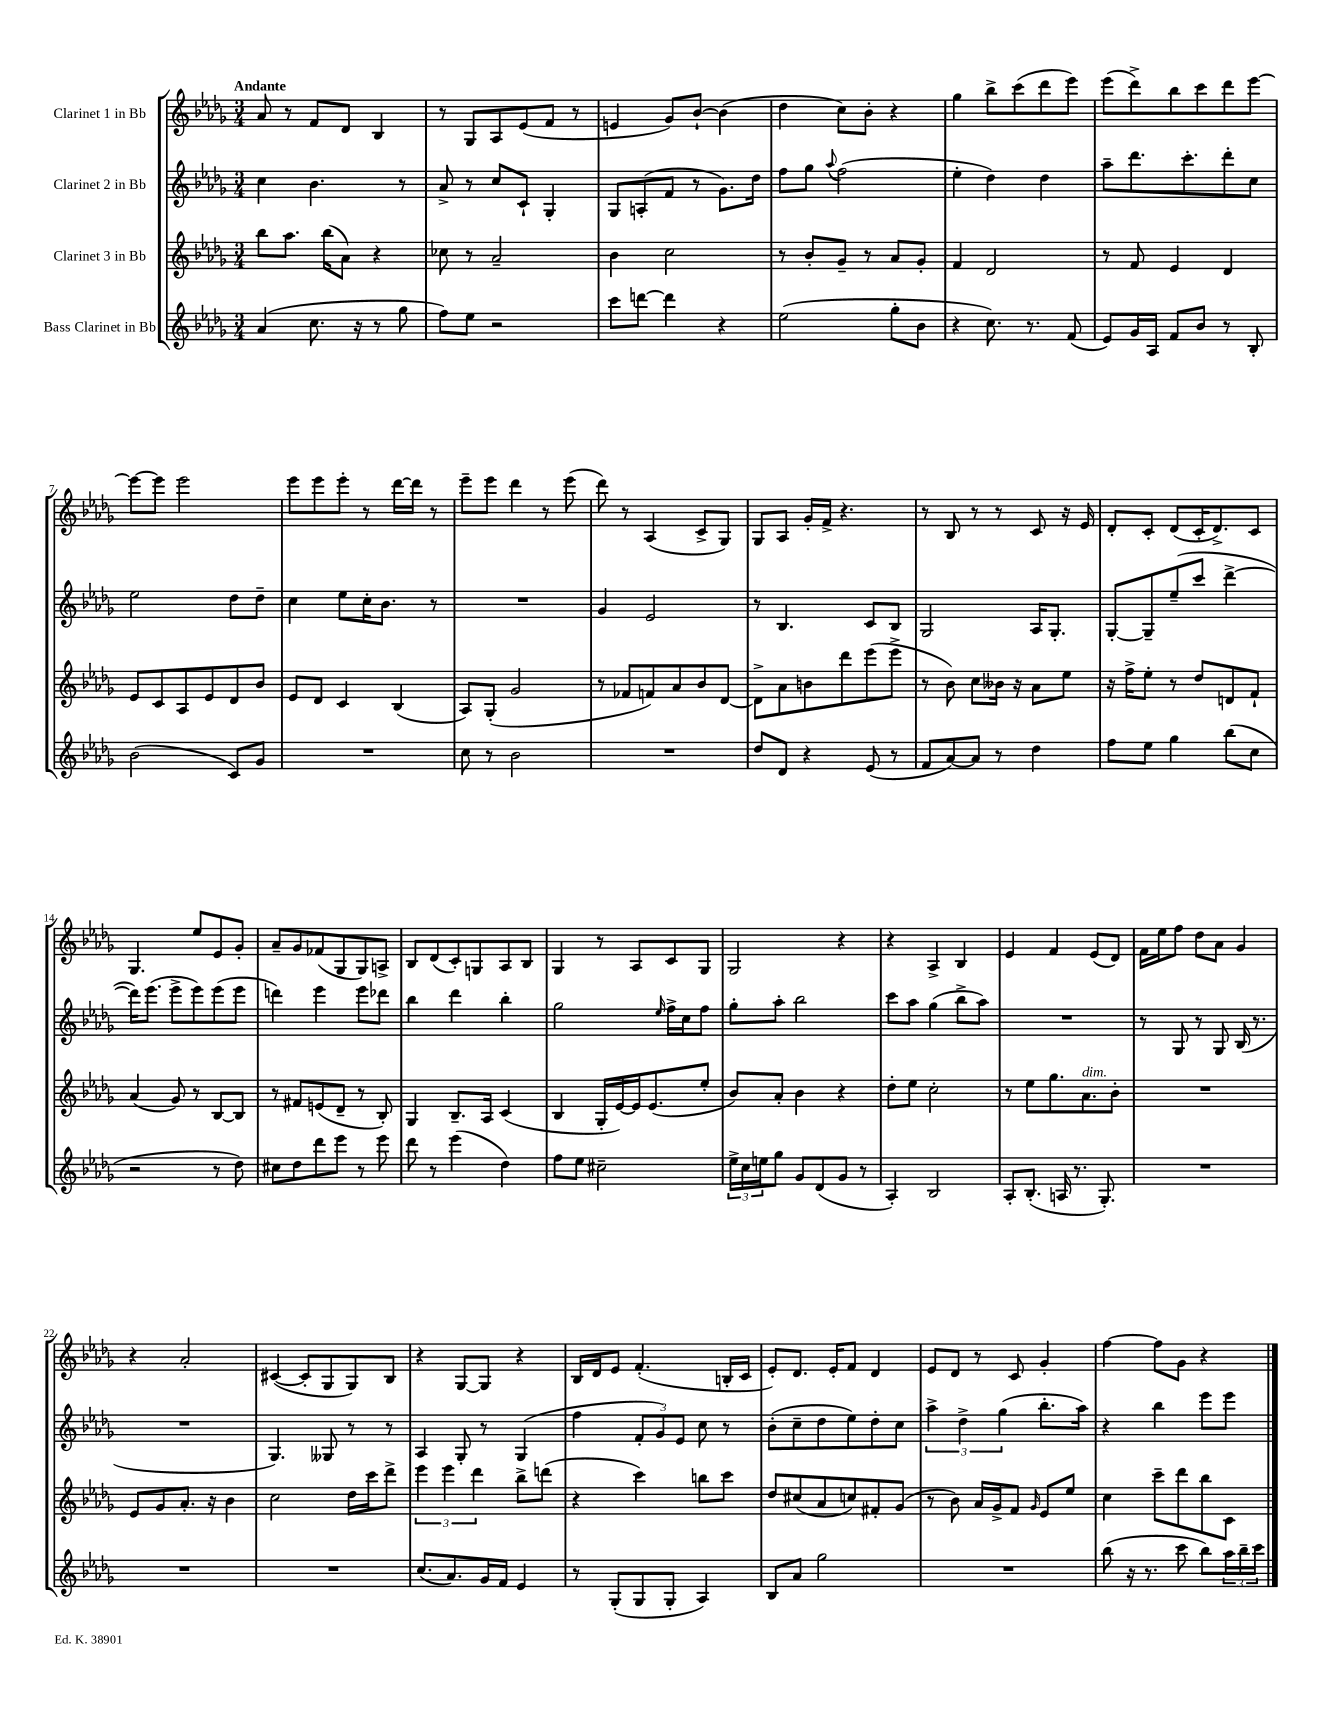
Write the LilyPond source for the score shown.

<<
\new StaffGroup <<
\new Staff = "s0" \with { instrumentName = "Clarinet 1 in Bb" } {
    \clef treble \key des \major \numericTimeSignature \time 3/4 \tempo "Andante"
    aes'8 r8 f'8 des'8 bes4 |
    r8 ges8 aes8 ees'8( f'8 r8 |
    e'4 ges'8) bes'8~-! bes'4( |
    des''4 c''8) bes'8-. r4 |
    ges''4 bes''8-> c'''8( des'''8 ees'''8) |
    ees'''8( des'''8->) bes''8 c'''8 des'''8 ees'''8~ |
    ees'''8~ ees'''8 ees'''2 |
    ees'''8 ees'''8 ees'''8-. r8 des'''16~ des'''16 r8 |
    ees'''8-- ees'''8 des'''4 r8 ees'''8( |
    des'''8) r8 aes4( c'8-> ges8) |
    ges8 aes8 ges'16-. f'16-> r4. |
    r8 bes8 r8 r8 c'8 r16 ees'16 |
    des'8-. c'8-. des'8( c'16-. des'8.->) c'8 |
    ges4. ees''8 ees'8 ges'8-. |
    aes'8-- ges'8 fes'8( ges8 ges8) a8-> |
    bes8 des'8( c'8-.) g8 aes8 bes8 |
    ges4 r8 aes8 c'8 ges8 |
    ges2 r4 |
    r4 aes4-> bes4 |
    ees'4 f'4 ees'8( des'8) |
    f'16 ees''16 f''8 des''8 aes'8 ges'4 |
    r4 aes'2-. |
    cis'4~( cis'8-. ges8 ges8) bes8 |
    r4 ges8~ ges8 r4 |
    bes16 des'16 ees'8 f'4.-.( b16-. c'16 |
    ees'8-.) des'8. ees'16-. f'8 des'4 |
    ees'8 des'8 r8 c'8 ges'4-. |
    f''4~ f''8 ges'8 r4 \bar "|." |
}
\new Staff = "s1" \with { instrumentName = "Clarinet 2 in Bb" } {
    \clef treble \key des \major \numericTimeSignature \time 3/4
    c''4 bes'4. r8 |
    aes'8-> r8 c''8 c'8-! ges4-. |
    ges8 a8-.( f'8 r8 ges'8.) des''16 |
    f''8 ges''8 \appoggiatura { aes''8 } f''2( |
    ees''4-. des''4) des''4 |
    aes''8-- des'''8. c'''8.-. des'''8-. c''8 |
    ees''2 des''8 des''8-- |
    c''4 ees''8 c''16-. bes'8. r8 |
    R2. |
    ges'4 ees'2 |
    r8 bes4. c'8 bes8 |
    ges2 aes16 ges8.-. |
    ges8~-. ges8-- ees''8--( c'''8 des'''4~-> |
    des'''16) ees'''8.( ees'''8-> ees'''8) ees'''8( ees'''8 |
    d'''4) ees'''4 ees'''8 des'''8 |
    bes''4 des'''4 bes''4-. |
    ges''2 \grace { ees''16 } f''16-> c''16 f''8 |
    ges''8-. aes''8-. bes''2 |
    c'''8 aes''8 ges''4( bes''8-> aes''8) |
    R2. |
    r8 ges8 r8 ges8 bes16( r8. |
    R2. |
    ges4.) geses8 r8 r8 |
    aes4 ges8-. r8 ges4( |
    f''4 \tuplet 3/2 { f'8-. ges'8) ees'8 } c''8 r8 |
    bes'8-.( c''8-- des''8 ees''8) des''8-. c''8 |
    \tuplet 3/2 { aes''4-> des''4-> ges''4( } bes''8.-. aes''16) |
    r4 bes''4 ees'''8 ees'''8 \bar "|." |
}
\new Staff = "s2" \with { instrumentName = "Clarinet 3 in Bb" } {
    \clef treble \key des \major \numericTimeSignature \time 3/4
    bes''8 aes''8. bes''16( aes'8) r4 |
    ces''8 r8 aes'2-- |
    bes'4 c''2 |
    r8 bes'8-. ges'8-- r8 aes'8 ges'8-. |
    f'4 des'2 |
    r8 f'8 ees'4 des'4 |
    ees'8 c'8 aes8 ees'8 des'8 bes'8 |
    ees'8 des'8 c'4 bes4( |
    aes8) ges8-.( ges'2 |
    r8 fes'8 f'8) aes'8 bes'8 des'8~ |
    des'8-> aes'8 b'8 des'''8 ees'''8( ees'''8-> |
    r8 bes'8) c''8 beses'16 r16 aes'8 ees''8 |
    r16 f''16-> ees''8-. r8 des''8 d'8 f'8-! |
    aes'4( ges'8) r8 bes8~ bes8 |
    r8 fis'8 e'8( des'8-- r8 bes8-.) |
    ges4 bes8.-- aes16 c'4( |
    bes4 ges16-. ees'16~) ees'16 ees'8.( ees''8-. |
    bes'8) aes'8-. bes'4 r4 |
    des''8-. ees''8 c''2-. |
    r8 ees''8 ges''8. aes'8.^\markup { \italic "dim." } bes'8-. |
    R2. |
    ees'8 ges'8 aes'8.-. r16 bes'4 |
    c''2 des''16 c'''16 des'''8-> |
    \tuplet 3/2 { ees'''4 ees'''4 des'''4 } bes''8-> d'''8( |
    r4 c'''4) b''8 c'''8 |
    des''8 cis''8( aes'8 c''8) fis'8-. ges'8( |
    r8 bes'8) aes'16 ges'16-> f'8 \grace { ges'16 } ees'8 ees''8 |
    c''4 c'''8-- des'''8 bes''8 c'8 \bar "|." |
}
\new Staff = "s3" \with { instrumentName = "Bass Clarinet in Bb" } {
    \clef treble \key des \major \numericTimeSignature \time 3/4
    aes'4( c''8. r16 r8 ges''8 |
    f''8) ees''8 r2 |
    c'''8 d'''8~ d'''4 r4 |
    ees''2( ges''8-. bes'8 |
    r4 c''8.) r8. f'8( |
    ees'8) ges'16 aes16 f'8 bes'8 r8 bes8-. |
    bes'2( c'8) ges'8 |
    R2. |
    c''8 r8 bes'2 |
    R2. |
    des''8 des'8 r4 ees'8( r8 |
    f'8 aes'8~) aes'8 r8 des''4 |
    f''8 ees''8 ges''4 bes''8( c''8 |
    r2 r8 des''8) |
    cis''8 des''8 des'''8 ees'''8 r8 ees'''8 |
    des'''8 r8 ees'''4( des''4) |
    f''8 ees''8 cis''2-- |
    \tuplet 3/2 { ees''16-> c''16 e''16 } ges''8 ges'8 des'8( ges'8 r8 |
    aes4-.) bes2 |
    aes8-. bes8.-.( a16 r8. ges8.-.) |
    R2. |
    R2. |
    R2. |
    c''8.( aes'8.) ges'16 f'16 ees'4 |
    r8 ges8-.( ges8 ges8-. aes4) |
    bes8 aes'8 ges''2 |
    R2. |
    bes''8( r16 r8. c'''8 bes''8) \tuplet 3/2 { aes''16 bes''16-- c'''16 } \bar "|." |
}
>>
>>
